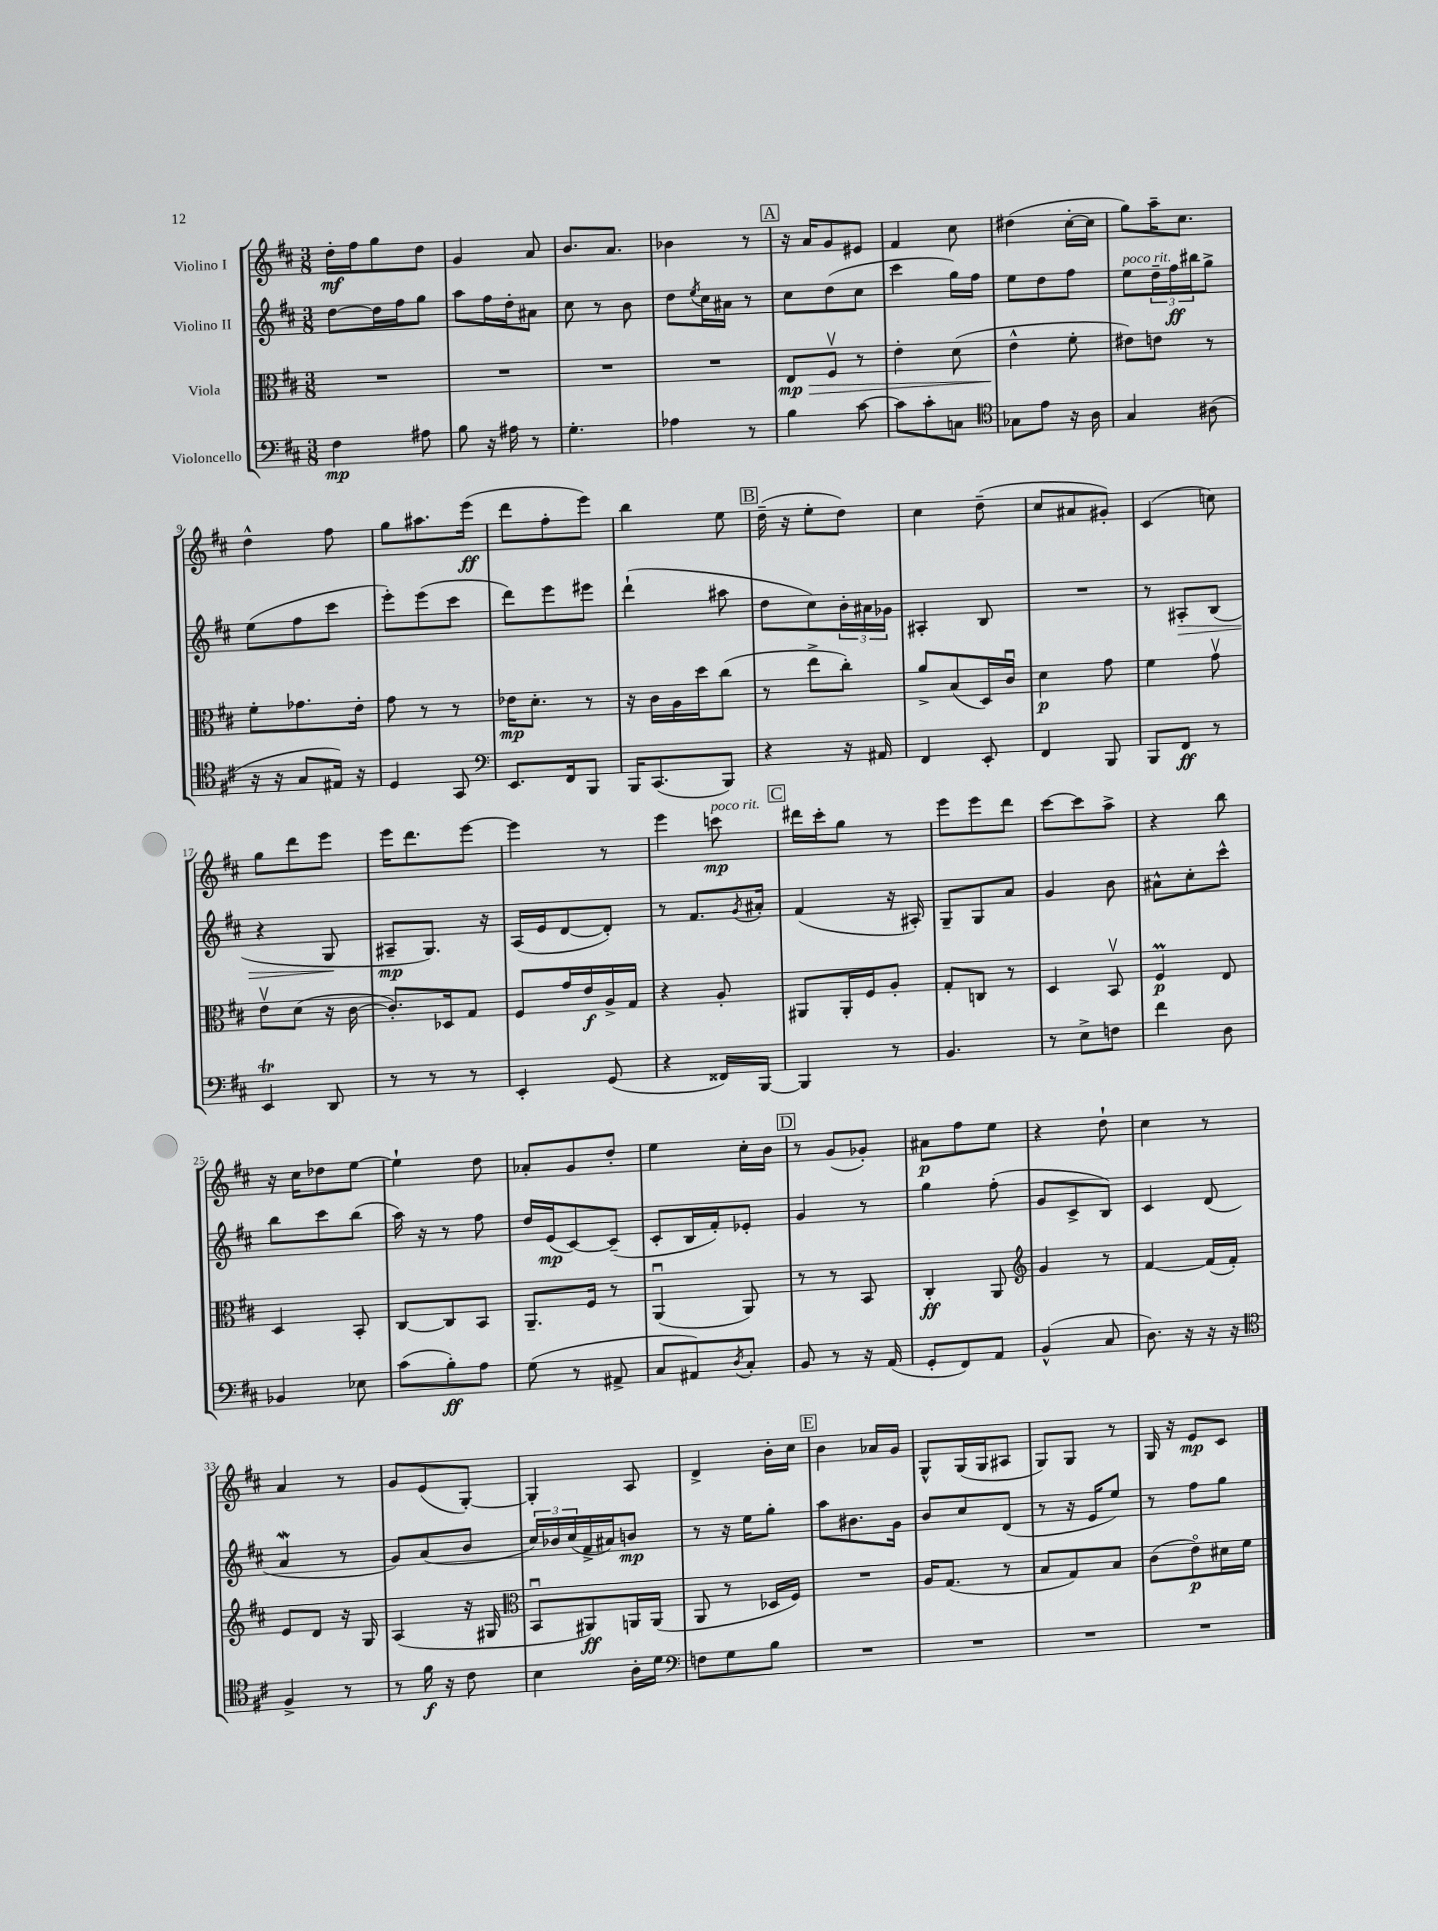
<<
\new StaffGroup <<
\new Staff = "s0" \with { instrumentName = "Violino I" } {
    \clef treble \key d \major \numericTimeSignature \time 3/8
    d''16-.\mf fis''16 g''8 d''8 |
    g'4 a'8 |
    b'8. a'8. |
    bes'4 r8 |
    \mark \markup { \box "A" } r16 a'16 g'8 eis'8 |
    fis'4 cis''8 |
    dis''4( cis''16~-. cis''16 |
    g''8) a''16-- cis''8. |
    d''4-^ fis''8 |
    g''8 ais''8. e'''16\ff( |
    d'''8 fis''8-. e'''8) |
    b''4 e''8 |
    \mark \markup { \box "B" } d''16--( r16 e''8-. d''8) |
    cis''4 d''8--( |
    cis''8 ais'8 gis'8-.) |
    cis'4( c''8) |
    g''8 d'''8 e'''8 |
    e'''16 d'''8. e'''8~ |
    e'''4 r8 |
    e'''4 c'''8\mp^\markup { \italic "poco rit." } |
    \mark \markup { \box "C" } dis'''16 cis'''16-. g''8 r8 |
    e'''8 e'''8 d'''8 |
    cis'''8~ cis'''8 a''8-> |
    r4 b''8 |
    r16 cis''16 des''8 e''8~ |
    e''4-! d''8 |
    aes'8-. g'8 d''8-. |
    e''4 cis''16-. b'16 |
    \mark \markup { \box "D" } r8 g'8( ges'8-.) |
    ais'8\p fis''8 e''8 |
    r4 d''8-! |
    cis''4 r8 |
    a'4 r8 |
    g'8 e'8( g8~-.) |
    g4-. a8 |
    d'4-> b'16-. cis''16 |
    \mark \markup { \box "E" } b'4 aes'16 g'16 |
    g8-^ g16( g16 ais8 |
    g8) g8 r8 |
    g16 r16 e'8\mp cis'8 \bar "|." |
}
\new Staff = "s1" \with { instrumentName = "Violino II" } {
    \clef treble \key d \major \numericTimeSignature \time 3/8
    d''8~ d''16 fis''16 g''8 |
    a''8 fis''16 d''16-. ais'8 |
    cis''8 r8 b'8 |
    d''8 \acciaccatura { e''8 } cis''16 ais'16 r8 |
    \mark \markup { \box "A" } cis''8 d''8( cis''8 |
    cis'''4 g''16) fis''16 |
    e''8 d''8 fis''8 |
    e''8^\markup { \italic "poco rit." } \tuplet 3/2 { d''16-- fis''16\ff bis''16 } g''8-> |
    e''8( fis''8 cis'''8 |
    e'''8-.) e'''8( cis'''8 |
    d'''8) e'''8 eis'''8 |
    d'''4-!( ais''8 |
    \mark \markup { \box "B" } d''8 cis''8) \tuplet 3/2 { b'16-. ais'16 ges'16 } |
    ais4-. b8 |
    R4. |
    r8 ais8-.\> b8( |
    r4 g8\! |
    ais8--\mp g8.) r16 |
    a16( e'16 d'8~ d'8-.) |
    r8 fis'8. \acciaccatura { g'8 } ais'16-. |
    \mark \markup { \box "C" } fis'4( r16 ais16-.) |
    g8-- g8 a'8 |
    g'4 b'8 |
    ais'8-^ cis''8-. cis'''8-^ |
    b''8 cis'''8 b''8( |
    a''16) r16 r8 fis''8 |
    d''16 e'16\mp( cis'8~) cis'8--( |
    cis'8-. b16 fis'16-.) ees'8-. |
    \mark \markup { \box "D" } g'4 r8 |
    g''4 fis''8-.( |
    g'8 cis'8-> b8) |
    cis'4 d'8( |
    a'4\mordent r8 |
    g'8) a'8( b'8 |
    \tuplet 3/2 { cis''16) bes'16 cis''16( } fis'16-> ais'16) b'8\mp |
    r8 r16 e''16 g''8-. |
    \mark \markup { \box "E" } a''8 bis'8. g'16 |
    b'8 cis''8 d'8( |
    r8 r16 e'16 e''8) |
    r8 fis''8 g''8 \bar "|." |
}
\new Staff = "s2" \with { instrumentName = "Viola" } {
    \clef alto \key d \major \numericTimeSignature \time 3/8
    R4. |
    R4. |
    R4. |
    R4. |
    \mark \markup { \box "A" } e8\mp\> fis8\upbow r8 |
    e'4-. d'8( |
    e'4-^\! fis'8-. |
    eis'8) e'8 r8 |
    fis'8-. ges'8. e'16-. |
    g'8 r8 r8 |
    ees'16\mp d'8.-. r8 |
    r16 cis'16 a16 d''16 cis''8( |
    \mark \markup { \box "B" } r8 e''8-> cis''8-.) |
    a'8-> b8( d16) cis'16\downbow |
    d'4\p g'8 |
    fis'4 g'8\upbow |
    e'8\upbow d'8( r16 cis'16~ |
    cis'8.-.) des16 g8 |
    fis8 g'16 e'16\f a16-> g16 |
    r4 a8-. |
    \mark \markup { \box "C" } ais,8 ais,16-. fis16 a8-. |
    g8-. c8 r8 |
    d4 b,8\upbow |
    fis4\prall\p e8 |
    d4 b,8-. |
    cis8~ cis8 b,8 |
    a,8.-- fis16 r8 |
    a,4\downbow( a,8) |
    \mark \markup { \box "D" } r8 r8 b,8 |
    cis4-.\ff a,8 |
    \clef treble g'4 r8 |
    fis'4~ fis'16( fis'16-.) |
    e'8 d'8 r16 g16 |
    a4( r16 gis16 |
    \clef alto b,8\downbow ais,8\ff) a,16 a,16( |
    a,8 r8 des16 fis16) |
    \mark \markup { \box "E" } R4. |
    a16 g8.( r8 |
    b8 g8) b8 |
    cis'8( e'8\flageolet\p) dis'16 fis'16 \bar "|." |
}
\new Staff = "s3" \with { instrumentName = "Violoncello" } {
    \clef bass \key d \major \numericTimeSignature \time 3/8
    fis4\mp ais8 |
    b8 r16 ais16 r8 |
    g4.-. |
    aes4 r8 |
    \mark \markup { \box "A" } b4 cis'8~ |
    cis'8 cis'8-. c8 |
    \clef tenor ges8 e'8 r16 a16 |
    g4 ais8( |
    r16 r16 g8 eis16) r16 |
    d4 g,8 |
    \clef bass e,8. fis,16 b,,8 |
    b,,16 cis,8.( b,,8) |
    \mark \markup { \box "B" } r4 r16 ais,16 |
    fis,4 e,8-. |
    fis,4 b,,8 |
    b,,8 fis,8\ff r8 |
    e,4\trill d,8 |
    r8 r8 r8 |
    e,4-. g,8( |
    r4 fisis,16) b,,16~ |
    \mark \markup { \box "C" } b,,4 r8 |
    b,4. |
    r8 e8-> f8 |
    fis'4 d8 |
    bes,4 ees8 |
    cis'8( b8-.\ff) a8 |
    g8( r8 ais,8-> |
    cis8 ais,8) \acciaccatura { d8 } cis8-. |
    \mark \markup { \box "D" } b,8 r8 r16 a,16( |
    g,8-. fis,8) a,8 |
    b,4-^( cis8 |
    d8.) r16 r16 r16 |
    \clef tenor fis4-> r8 |
    r8 fis'16\f r16 cis'8 |
    b4 a16-. d'16 |
    \clef bass f8 g8 b8 |
    \mark \markup { \box "E" } R4. |
    R4. |
    R4. |
    R4. \bar "|." |
}
>>
>>
